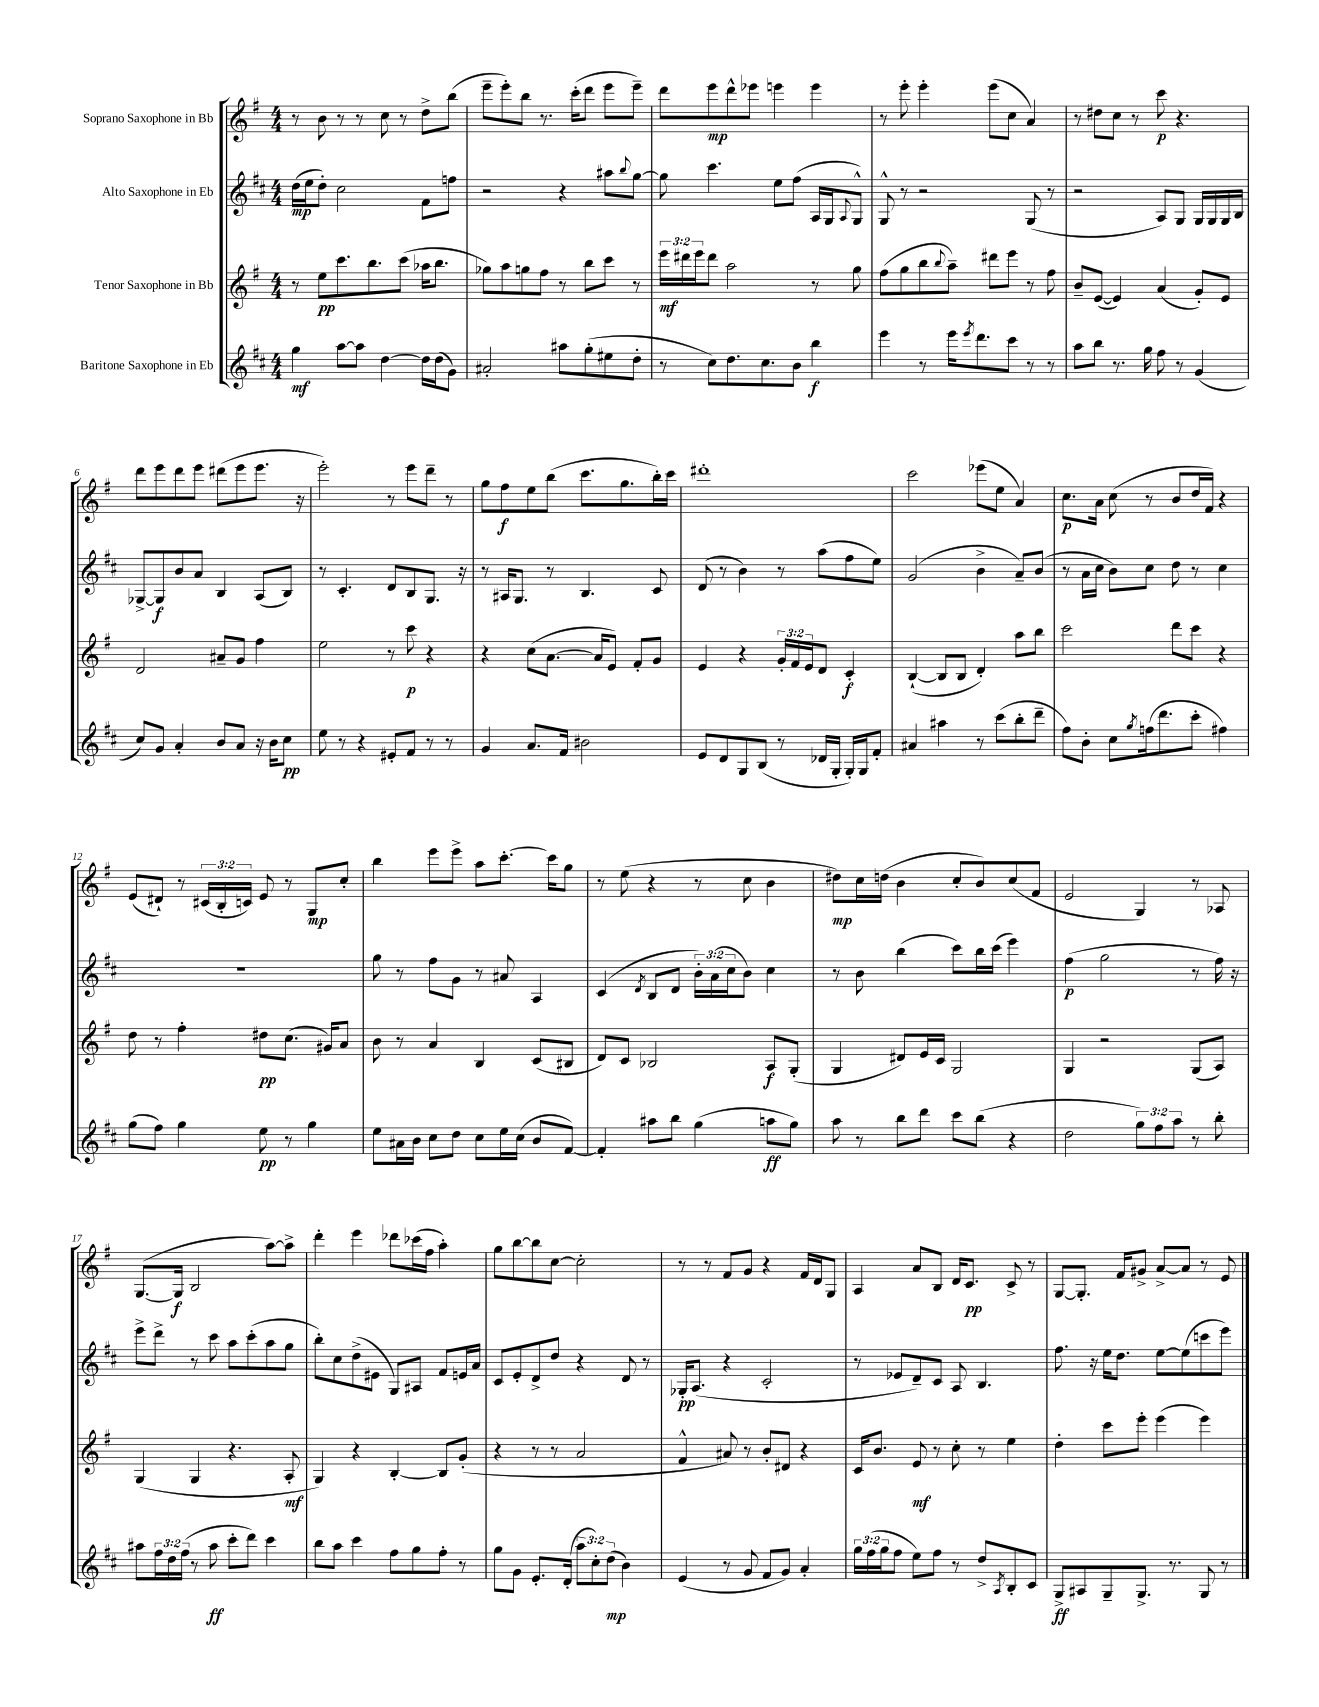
<<
\new StaffGroup <<
\new Staff = "s0" \with { instrumentName = "Soprano Saxophone in Bb" } {
    \clef treble \key g \major \numericTimeSignature \time 4/4 \override Staff.TupletNumber.text = #tuplet-number::calc-fraction-text
    r8 b'8 r8 r8 c''8 r8 d''8-> b''8( |
    e'''8-- e'''8-.) b''8 r8. c'''16-.( d'''8 e'''8 e'''8--) |
    d'''8 e'''8\mp d'''8-^ ees'''8 e'''4 e'''4 |
    r8 e'''8-. e'''4-. e'''8( c''8 a'4) |
    r8 dis''8 c''8 r8 c'''8\p r4. |
    d'''8 e'''8 d'''8 e'''8 dis'''8( e'''8 e'''8. r16 |
    e'''2-.) r8 e'''8 d'''8-- r8 |
    g''8 fis''8\f e''8 b''8( c'''8. g''8. b''16-.) c'''16 |
    dis'''1-. |
    c'''2 ees'''8( e''8 a'4) |
    c''8.\p a'16 c''8( r8 b'8 d''16 fis'16) r4 |
    e'8( dis'8-!) r8 \tuplet 3/2 { cis'16( b16-. c'16) } e'8 r8 g8\mp c''8-. |
    b''4 e'''8 e'''8-> a''8 c'''8.~-. c'''16 g''8 |
    r8 e''8( r4 r8 c''8 b'4 |
    dis''8\mp) c''16 d''16( b'4 c''8-. b'8) c''8( fis'8 |
    e'2 g4) r8 aes8 |
    g8.~( g16\f b2 a''8~) a''8-> |
    d'''4-. e'''4 des'''8 ces'''16( fis''16 a''4-.) |
    g''8 b''8~ b''8 c''8~ c''2-. |
    r8 r8 fis'8 g'8 r4 fis'16 d'16 g8 |
    a4 a'8 b8 d'16 c'8.\pp c'8-> r8 |
    g8~ g8.-. fis'16 gis'8-> a'8~-> a'8 r8 e'8 \bar "|." |
}
\new Staff = "s1" \with { instrumentName = "Alto Saxophone in Eb" } {
    \clef treble \key d \major \numericTimeSignature \time 4/4 \override Staff.TupletNumber.text = #tuplet-number::calc-fraction-text
    d''16\mp( e''16 d''8-.) cis''2 fis'8 f''8 |
    r2 r4 ais''8 \appoggiatura { b''8 } g''8~ |
    g''8 cis'''4. e''8 fis''8( a16 g16 \appoggiatura { a8 } g8-^) |
    g8-^ r8 r2 g8( r8 |
    r2 a8) g8 g16 g16 g16 b16 |
    ges8~-> ges8\f b'8 a'8 b4 a8( b8) |
    r8 cis'4.-. d'8 b8 g8. r16 |
    r8 ais16 g8. r8 b4. cis'8 |
    d'8( r8 b'4) r8 a''8( fis''8 e''8) |
    g'2( b'4-> a'8--) b'8( |
    r8 a'16 cis''16 b'8) cis''8 d''8 r8 cis''4 |
    R1 |
    g''8 r8 fis''8 g'8 r8 ais'8 a4 |
    cis'4( \acciaccatura { d'8 } b8 d'8 \tuplet 3/2 { b'16-.) a'16( cis''16 } b'8) cis''4 |
    r8 b'8 b''4( cis'''8) b''16 cis'''16( e'''4) |
    fis''4\p( g''2 r8 fis''16) r16 |
    e'''8-> d'''8-> r8 cis'''8 a''8 cis'''8-.( a''8 g''8 |
    b''8-.) cis''8 d''8->( eis'8 g8) ais8 fis'8 e'16 a'16 |
    cis'8 e'8-. d'8-> d''8 r4 d'8 r8 |
    ges16-.\pp a8.( r4 cis'2-. |
    r8 ees'8 d'8--) cis'8 a8 b4. |
    fis''8. r16 e''16 d''8. e''8~ e''8( c'''8 e'''8) \bar "|." |
}
\new Staff = "s2" \with { instrumentName = "Tenor Saxophone in Bb" } {
    \clef treble \key g \major \numericTimeSignature \time 4/4 \override Staff.TupletNumber.text = #tuplet-number::calc-fraction-text
    r8 e''8\pp c'''8. b''8. c'''8( aes''16 b''8. |
    ges''8) a''8 g''8 fis''8 r8 b''8 c'''8 r8 |
    \tuplet 3/2 { e'''16\mf dis'''16 e'''16 } dis'''8 a''2 r8 g''8 |
    fis''8( g''8 b''8 \appoggiatura { b''8 } a''8--) dis'''8 e'''8 r8 fis''8 |
    b'8-- e'8~( e'4) a'4( g'8-.) e'8 |
    d'2 ais'8-- g'8 fis''4 |
    e''2 r8 c'''8\p r4 |
    r4 c''8( a'8.~ a'16 e'8) fis'8-. g'8 |
    e'4 r4 \tuplet 3/2 { g'16-. fis'16 e'16 } d'8 c'4-.\f |
    b4~-!( b8 b8 d'4-.) a''8 b''8 |
    c'''2 d'''8 c'''8 r4 |
    d''8 r8 fis''4-. dis''8\pp c''8.( gis'16) a'8 |
    b'8 r8 a'4 b4 c'8( bis8 |
    d'8) c'8 bes2 a8\f g8-.( |
    g4 dis'8) e'16 c'16 g2 |
    g4 r2 g8( a8) |
    g4( g4 r4. a8-.\mf |
    g4) r4 b4~-. b8 g'8-.( |
    r4 r8 r8 a'2 |
    fis'4-^ ais'8) r8 b'8-. dis'8 r4 |
    c'16 b'8. e'8\mf r8 c''8-. r8 e''4 |
    d''4-. c'''8 e'''8-. e'''4( e'''4) \bar "|." |
}
\new Staff = "s3" \with { instrumentName = "Baritone Saxophone in Eb" } {
    \clef treble \key d \major \numericTimeSignature \time 4/4 \override Staff.TupletNumber.text = #tuplet-number::calc-fraction-text
    g''4\mf a''8~ a''8 d''4~ d''16 d''16( g'8) |
    ais'2-. ais''8 g''8-.( eis''8 d''8-. |
    r8 cis''8) d''8. cis''8. b'8 b''4\f |
    e'''4 r8 e'''16 \acciaccatura { e'''8 } d'''8. cis'''8 r8 r8 |
    a''8 b''8 r8. g''16 fis''8 r8 g'4( |
    cis''8) g'8 a'4-. b'8 a'8 r16 b'16 cis''8\pp |
    e''8 r8 r4 eis'8-. fis'8 r8 r8 |
    g'4 a'8. fis'16 bis'2 |
    e'8 d'8 g8 b8( r8 des'16 g16-. g16-.) g16 fis'8-. |
    ais'4 ais''4 r8 cis'''8( b''8-. d'''8-- |
    fis''8) b'8-. cis''8 \acciaccatura { g''8 } f''16( d'''8. cis'''8-. fis''4) |
    g''8( fis''8) g''4 e''8\pp r8 g''4 |
    e''8 ais'16 b'16 cis''8 d''8 cis''8 e''16 cis''16( b'8 fis'8~) |
    fis'4-. ais''8 b''8 g''4( a''8\ff g''8) |
    a''8 r8 b''8 d'''8 cis'''8 b''8( r4 |
    d''2 \tuplet 3/2 { g''8) fis''8 a''8 } r8 b''8-. |
    ais''8 \tuplet 3/2 { fis''16 d''16 fis''16( } r8 ais''8\ff cis'''8-. d'''8) cis'''4 |
    b''8 a''8 cis'''4 fis''8 g''8 fis''8-. r8 |
    g''8 g'8 e'8.-. d'16-.( \tuplet 3/2 { a''8 cis''8-.) d''8\mp( } b'4) |
    e'4( r8 g'8 fis'8 g'8) a'4-. |
    \tuplet 3/2 { g''16 fis''16( g''16 } fis''8 e''8) fis''8 r8 d''8-> \acciaccatura { a8 } b8-. cis'8 |
    g8->\ff ais8 g8-- g8.-> r8. g8 r8 \bar "|." |
}
>>
>>
